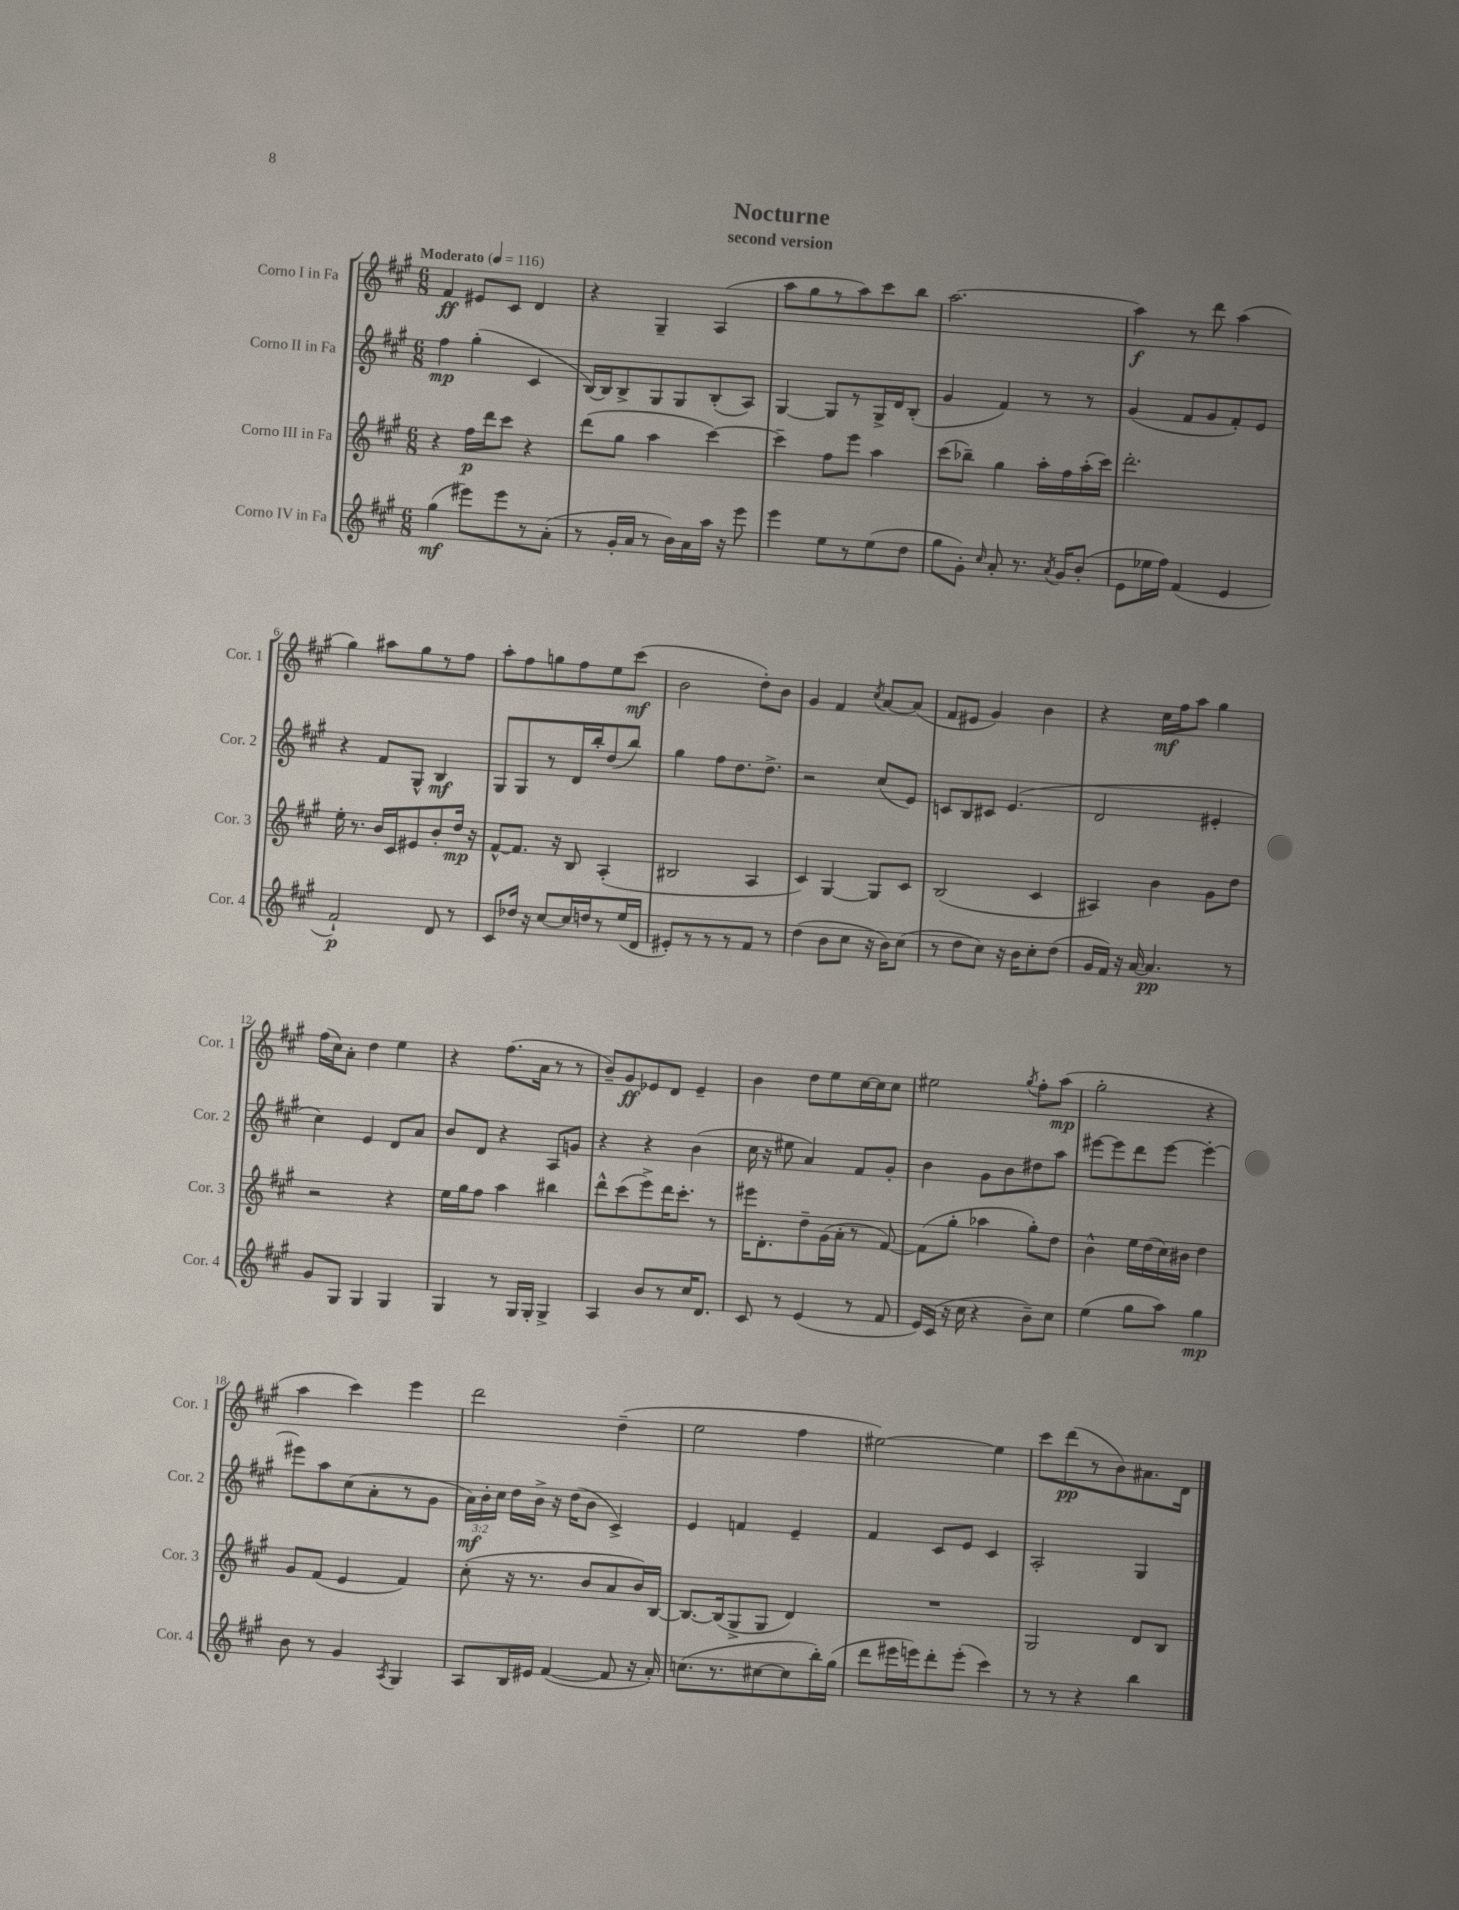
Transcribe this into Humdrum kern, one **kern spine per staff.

**kern	**dynam	**kern	**dynam	**kern	**dynam	**kern	**dynam
*part4	*part4	*part3	*part3	*part2	*part2	*part1	*part1
*staff4	*staff4	*staff3	*staff3	*staff2	*staff2	*staff1	*staff1
*I"Corno IV in Fa	*	*I"Corno III in Fa	*	*I"Corno II in Fa	*	*I"Corno I in Fa	*
*I'Cor. 4	*	*I'Cor. 3	*	*I'Cor. 2	*	*I'Cor. 1	*
*clefG2	*	*clefG2	*	*clefG2	*	*clefG2	*
*k[f#c#g#]	*	*k[f#c#g#]	*	*k[f#c#g#]	*	*k[f#c#g#]	*
*M6/8	*	*M6/8	*	*M6/8	*	*M6/8	*
*MM116	*	*MM116	*	*MM116	*	*MM116	*
=1	=1	=1	=1	=1	=1	=1	=1
!	!	!	!	!	!	!LO:TX:a:B:t=Moderato	!
(4gg#\	mf	4r	.	4ff#\	mp	4f#/	ff
8eee#X\L)	.	16ff#\LL	p	(4gg#'\	.	8e#X/L	.
.	.	16ddd\J	.	.	.	.	.
8eee#\	.	8ccc#\J	.	.	.	8c#/J	.
8r	.	4r	.	4c#/	.	4d/	.
(8a'\J	.	.	.	.	.	.	.
=2	=2	=2	=2	=2	=2	=2	=2
8r	.	(8ddd\L	.	[16B/LL)	.	4r	.
.	.	.	.	16B/J]	.	.	.
16g#'/LL	.	8gg#\J	.	8B^/	.	.	.
16a/JJ	.	.	.	.	.	.	.
8r	.	4aa\	.	8G#/	.	4G#~/	.
16b\LL)	.	.	.	8G#/	.	.	.
16a\	.	.	.	.	.	.	.
16aa\JJ	.	[4ccc#\)	.	(8B'/	.	(4A/	.
16r	.	.	.	.	.	.	.
8eee\	.	.	.	8A/J)	.	.	.
=3	=3	=3	=3	=3	=3	=3	=3
4eee\	.	4ccc#~\]	.	[4G#/	.	8aa\L	.
.	.	.	.	.	.	8gg#\	.
8ee\L	.	8ff#\L	.	8G#/L]	.	8r	.
8r	.	8eee\J	.	8r	.	8aa\)	.
(8ee\	.	4aa\	.	16G#^/L	.	8ccc#\	.
.	.	.	.	16d/J	.	.	.
8dd\J	.	.	.	(8B'/J	.	8bb\J	.
=4	=4	=4	=4	=4	=4	=4	=4
8gg#\L	.	(8ccc#\L	.	4g#/	.	[2.aa\	.
8g#'\J)	.	8bb-X~\J)	.	.	.	.	.
16qqcc#/	.	.	.	.	.	.	.
8a'/	.	4gg#\	.	4f#/)	.	.	.
8.r	.	.	.	.	.	.	.
.	.	16aa'\LL	.	8r	.	.	.
8qa/	.	.	.	.	.	.	.
16g#/KL	.	16ff#\	.	.	.	.	.
(8b'/J	.	(16aa'\	.	8r	.	.	.
.	.	16ccc#\JJ)	.	.	.	.	.
=5	=5	=5	=5	=5	=5	=5	=5
8e\L	.	2.ddd'\	.	(4g#/	.	4aa\]	f
16ee-X\L	.	.	.	.	.	.	.
16ff#\JJ)	.	.	.	.	.	.	.
(4f#/	.	.	.	8f#/L	.	8r	.
.	.	.	.	8g#/	.	8ddd\	.
4e/	.	.	.	8f#'/)	.	(4aa\	.
.	.	.	.	8e/J	.	.	.
!!LO:LB:g=z
=6	=6	=6	=6	=6	=6	=6	=6
2f#`/)	p	16ee'\	.	4r	.	4gg#\)	.
.	.	8.r	.	.	.	.	.
.	.	16b/LL	.	8f#/L	.	8aa#X\L	.
.	.	16c#/J	.	.	.	.	.
.	.	8e#X/	.	8G#^^/J	.	8gg#\	.
8d/	.	8b'/	.	4B/	mf	8r	.
8r	.	16dd/Jk	mp	.	.	8ff#\J	.
.	.	16r	.	.	.	.	.
=7	=7	=7	=7	=7	=7	=7	=7
8c#/L	.	[8f#^^/L	.	8G#/L	.	8aa'\L	.
16dd-X/Jk	.	8.f#/J]	.	8G#/	.	8ff#\	.
16r	.	.	.	.	.	.	.
[8cc#/L	.	.	.	8r	.	8ggn\	.
.	.	16r	.	.	.	.	.
16cc#/L]	.	8B/	.	16d/L	.	8ff#\	.
16ddn/J	.	.	.	16bb'/J	.	.	.
8r	.	(4A'/	.	(8dd/	.	8ee\	.
(16ee/L	.	.	.	8bb/J)	.	(8ccc#\J	mf
16d/JJ	.	.	.	.	.	.	.
=8	=8	=8	=8	=8	=8	=8	=8
8e#X'/L)	.	2B#X/	.	4gg#\	.	2b\	.
8r	.	.	.	.	.	.	.
8r	.	.	.	8ff#\L	.	.	.
8r	.	.	.	8.dd\	.	.	.
8f#/J	.	4A/	.	.	.	8dd'\L)	.
.	.	.	.	8.dd^\J	.	.	.
8r	.	.	.	.	.	8b\J	.
=9	=9	=9	=9	=9	=9	=9	=9
(4dd\	.	4c#/)	.	2r	.	4g#/	.
8b\L	.	[4G#/	.	.	.	4f#/	.
8cc#\J	.	.	.	.	.	.	.
.	.	.	.	.	.	8qcc#/	.
16r	.	8G#/L]	.	(8cc#/L	.	[8a/L	.
16b\KL)	.	.	.	.	.	.	.
(8cc#\J	.	8c#/J	.	8e/J)	.	(8a/J]	.
=10	=10	=10	=10	=10	=10	=10	=10
8r	.	(2B/	.	8cn/L	.	8f#/L	.
8dd\L	.	.	.	8B/	.	8e#X/J	.
8cc#\J)	.	.	.	8c#X/J	.	4g#/)	.
16r	.	.	.	(4.e/	.	.	.
16b\KL	.	.	.	.	.	.	.
8cc#'\	.	4c#/	.	.	.	4b\	.
(8dd\J	.	.	.	.	.	.	.
=11	=11	=11	=11	=11	=11	=11	=11
16g#/LL	.	4A#X/)	.	2d/	.	4r	.
16f#/JJ)	.	.	.	.	.	.	.
16r	.	.	.	.	.	.	.
[16a/	.	.	.	.	.	.	.
4.a/]	pp	4b\	.	.	.	16cc#\LL	mf
.	.	.	.	.	.	16ff#\J	.
.	.	.	.	.	.	8aa\J	.
.	.	8g#\L	.	4e#X'/	.	4gg#\	.
8r	.	8dd\J	.	.	.	.	.
!!LO:LB:g=z
=12	=12	=12	=12	=12	=12	=12	=12
8g#/L	.	2r	.	4cc#\)	.	(16ff#\LL	.
.	.	.	.	.	.	16cc#\J)	.
8G#/J	.	.	.	.	.	8a'\J	.
4G#/	.	.	.	4e/	.	4dd\	.
4G#/	.	4r	.	8d/L	.	4ee\	.
.	.	.	.	8a/J	.	.	.
=13	=13	=13	=13	=13	=13	=13	=13
4G#/	.	16ee\LL	.	8b/L	.	4r	.
.	.	16gg#\J	.	.	.	.	.
.	.	8ff#\J	.	8d/J	.	.	.
8r	.	4aa\	.	4r	.	(8.ff#\L	.
16G#/LL	.	.	.	.	.	.	.
16G#'/JJ	.	.	.	.	.	16a\Jk	.
4G#^/	.	4bb#X\	.	8A/L	.	8r	.
.	.	.	.	8gn/J	.	8r	.
=14	=14	=14	=14	=14	=14	=14	=14
4A/	.	8ddd^^\L	.	4r	.	8b~/L)	.
.	.	(8ccc#\	.	.	.	8g#/	ff
8b/L	.	8eee^\)	.	4r	.	8e-X/	.
8r	.	16ddd\K	.	.	.	8d/J	.
.	.	8.ccc#'\J	.	.	.	.	.
16cc#/K	.	.	.	(4b\	.	4e-~/	.
8.d/J	.	.	.	.	.	.	.
.	.	8r	.	.	.	.	.
=15	=15	=15	=15	=15	=15	=15	=15
8c#/	.	16eee#X\KL	.	16cc#\	.	4b\	.
.	.	8.d'\	.	16r	.	.	.
8r	.	.	.	8ee#X\	.	.	.
(4e/	.	8dd~\	.	4a/)	.	8dd\L	.
.	.	(16g#\L	.	.	.	8ee\	.
.	.	16a'\JJ	.	.	.	.	.
8r	.	8r	.	8f#/L	.	[16cc#\L	.
.	.	.	.	.	.	16cc#\J]	.
8f#/	.	[8f#/)	.	8g#'/J	.	8cc#\J	.
=16	=16	=16	=16	=16	=16	=16	=16
16e/LL)	.	(8f#\L]	.	4b\	.	2ee#X\	.
(16c#/JJ	.	.	.	.	.	.	.
16r	.	8gg#'\J	.	.	.	.	.
16cc#\	.	.	.	.	.	.	.
4r	.	4aa-X\	.	8g#\L	.	.	.
.	.	.	.	8b\	.	.	.
.	.	.	.	.	.	8qgg#/	.
8b~\L)	.	8gg#'\L)	.	8dd#X\	.	8ff#'\L	.
8cc#\J	.	8dd\J	.	8aa\J	.	(8aa\J	mp
=17	=17	=17	=17	=17	=17	=17	=17
(4ee\	.	4b^^\	.	[8eee#X\L	.	2gg#'\	.
.	.	.	.	8eee#\]	.	.	.
8gg#\L	.	16ee\LL	.	8ddd\	.	.	.
.	.	(16dd\	.	.	.	.	.
8aa\J)	.	16cc#\)	.	[8eee#\J	.	.	.
.	.	16b#X\JJ	.	.	.	.	.
4gg#\	mp	4dd\	.	4eee#'\_	.	4r	.
!!LO:LB:g=z
=18	=18	=18	=18	=18	=18	=18	=18
8b\	.	8g#/L	.	8eee#X\L]	.	4aa\	.
8r	.	(8f#/J	.	8aa\	.	.	.
4g#/	.	4e/	.	(8cc#\	.	4ccc#\)	.
.	.	.	.	8a'\	.	.	.
8qA/	.	.	.	.	.	.	.
4G#/	.	4f#/)	.	8r	.	4eee\	.
.	.	.	.	8g#\J	.	.	.
=19	=19	=19	=19	=19	=19	=19	=19
8A/L	.	(8cc#'\	.	24a\LL)	mf	2ddd\	.
.	.	.	.	24b'\	.	.	.
.	.	.	.	24cc#\JJ	.	.	.
16B/L	.	16r	.	16dd\LL	.	.	.
16e#X/JJ	.	8.r	.	16b^\JJ	.	.	.
([4f#/	.	.	.	16r	.	.	.
.	.	.	.	(16dd\KL	.	.	.
.	.	8b/L	.	8b\J	.	.	.
8f#/]	.	8a/	.	4c#^/)	.	(4dd~\	.
16r	.	16b/L)	.	.	.	.	.
16a'/)	.	[16B/JJ	.	.	.	.	.
=20	=20	=20	=20	=20	=20	=20	=20
(8.ccn\L	.	8.B/L_	.	4e/	.	2ee\	.
8.r	.	(16B/k]	.	.	.	.	.
.	.	8G#^/	.	4fn/	.	.	.
[8cc#X\	.	8G#/J	.	.	.	.	.
8cc#\]	.	4d/)	.	4e~/	.	4ff#\	.
16bb'\L)	.	.	.	.	.	.	.
(16gg#\JJ	.	.	.	.	.	.	.
=21	=21	=21	=21	=21	=21	=21	=21
8ddd\L	.	2.r	.	4f#/	.	[2ee#X\)	.
16eee#X\L	.	.	.	.	.	.	.
16eeen\J)	.	.	.	.	.	.	.
8ddd'\	.	.	.	8c#/L	.	.	.
(8eee'\J	.	.	.	8e/J	.	.	.
4ccc#\)	.	.	.	4c#/	.	4ee#\]	.
=22	=22	=22	=22	=22	=22	=22	=22
8r	.	2G#/	.	2A'/	.	8ccc#\L	.
8r	.	.	.	.	.	(8ddd\	pp
4r	.	.	.	.	.	8r	.
.	.	.	.	.	.	8b\)	.
4bb\	.	8d/L	.	4G#/	.	8.a#X\	.
.	.	8B/J	.	.	.	.	.
.	.	.	.	.	.	16d\Jk	.
==	==	==	==	==	==	==	==
*-	*-	*-	*-	*-	*-	*-	*-
